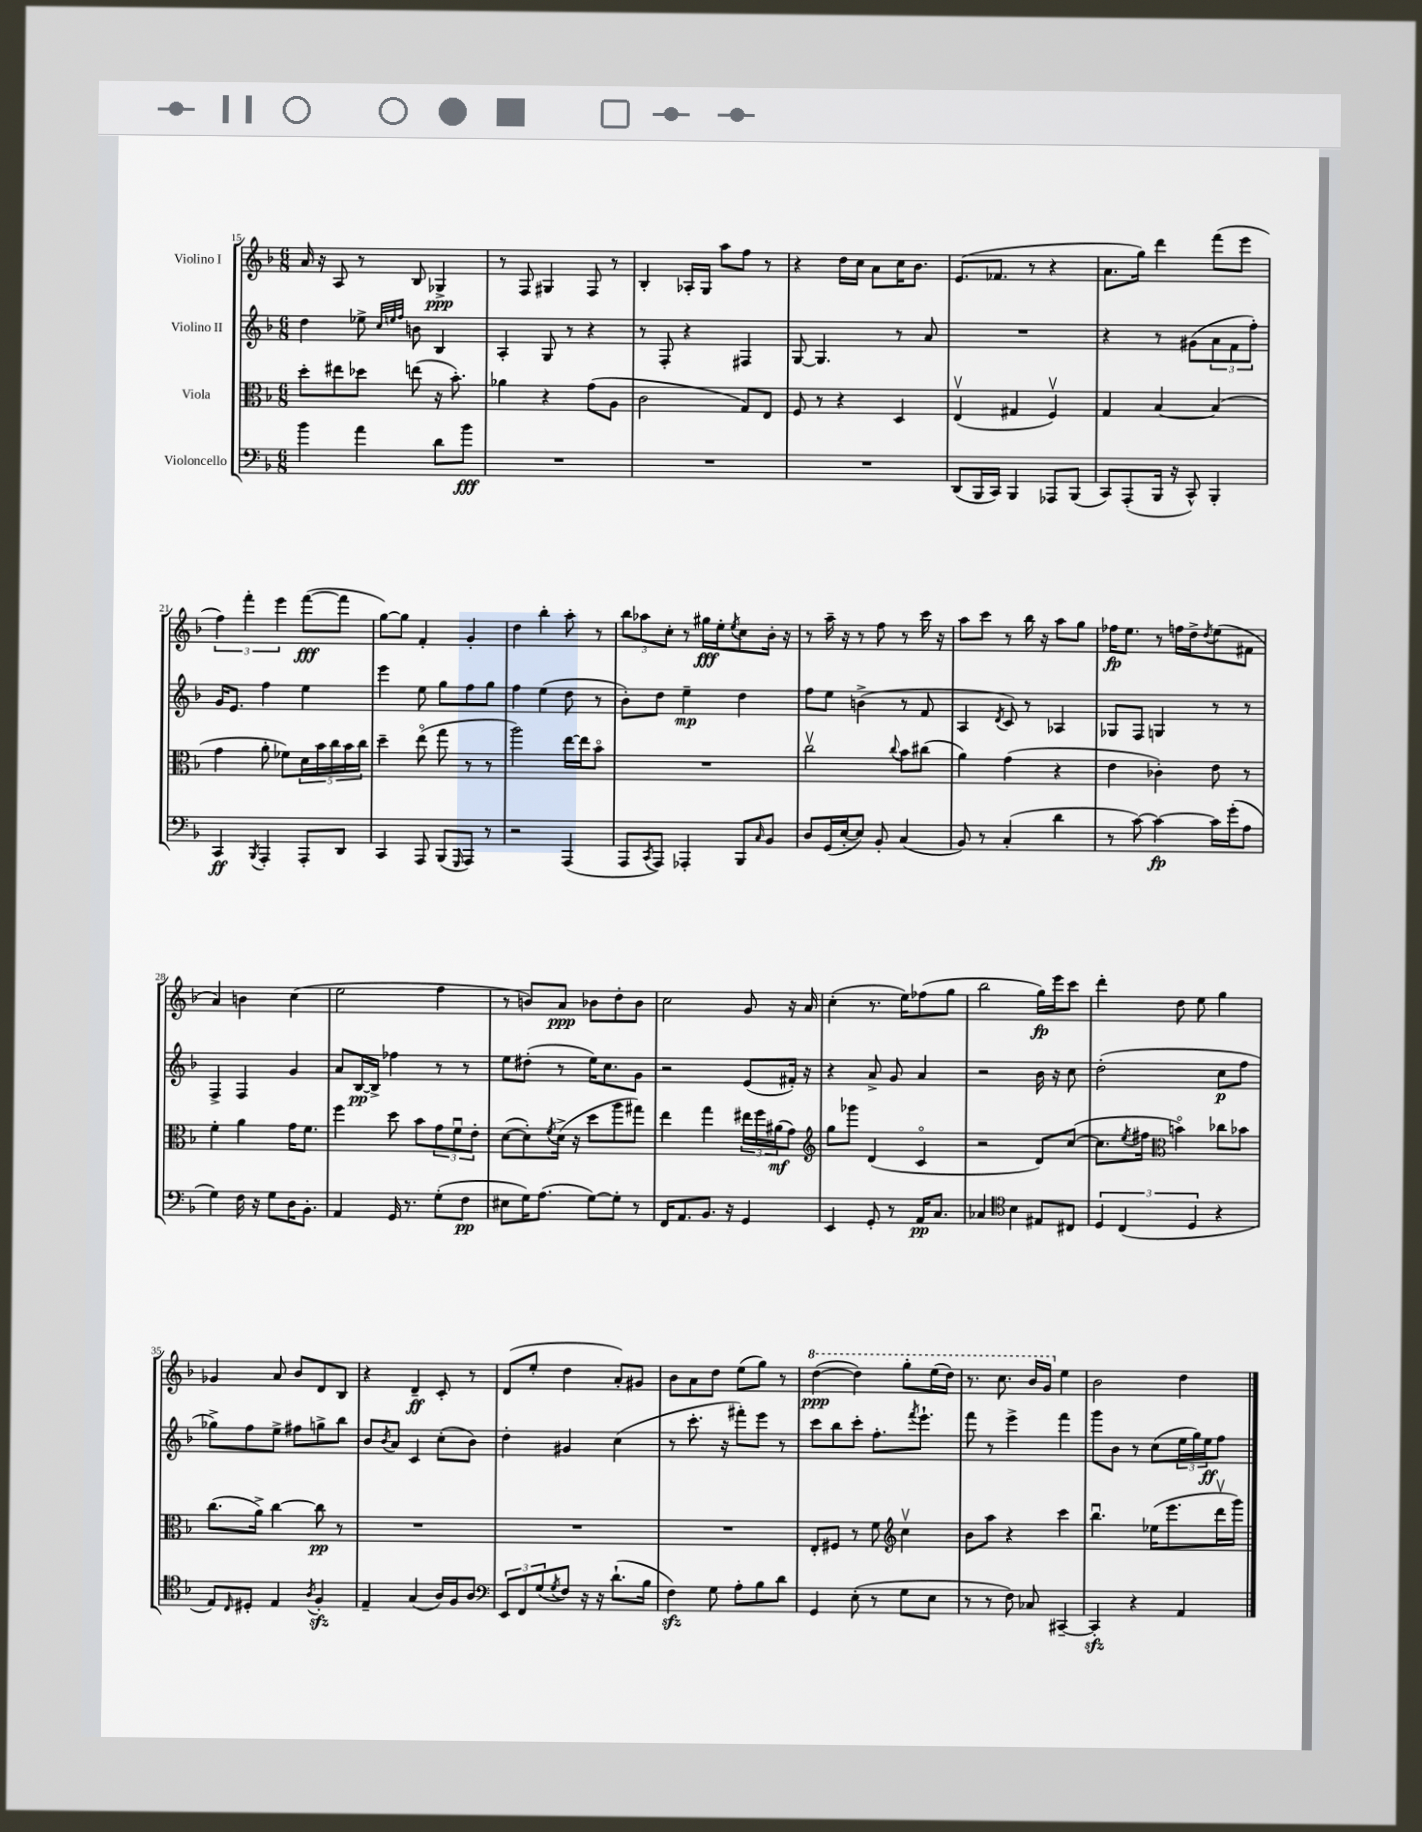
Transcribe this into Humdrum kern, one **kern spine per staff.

**kern	**kern	**kern	**kern
*staff4	*staff3	*staff2	*staff1
*clefF4	*clefC3	*clefG2	*clefG2
*k[b-]	*k[b-]	*k[b-]	*k[b-]
*M6/8	*M6/8	*M6/8	*M6/8
4b-	8dd'	4dd	16a
.	.	.	16r
.	8ee#	.	8A
4a	8dd-	8ee-^	8r
.	.	32qqcc	.
.	.	32qqee	.
.	.	32qqff	.
.	(8ee	8b	8B-
8d	16r	4B-	4G-^
.	8.b-')	.	.
8b-	.	.	.
=	=	=	=
2.r	4a-	4A'	8r
.	.	.	8F
.	4r	8G	4G#
.	.	8r	.
.	(8g	4r	8F
.	8A	.	8r
=	=	=	=
2.r	2c	8r	4B-'
.	.	8F'	.
.	.	4r	16A-'
.	.	.	16G
.	.	.	8aa
.	8G)	4F#	8ff
.	8E	.	8r
=	=	=	=
2.r	8F	[8G	4r
.	8r	4.G]	.
.	4r	.	16dd
.	.	.	16cc
.	.	.	8a
.	4D	8r	16cc
.	.	.	8.b-
.	.	8a	.
=	=	=	=
(8DD	(4Ev	2.r	(8.e
16BBB-	.	.	.
16CC)	.	.	8.f-
4BBB-	4G#	.	.
.	.	.	8r
8AAA-	4Fv)	.	4r
(8BBB-	.	.	.
=	=	=	=
8CC)	4G	4r	8.a
(8AAA'	.	.	.
.	.	.	16gg)
16BBB-	[4B-	8r	4ddd
16r	.	.	.
8CC^^)	.	(8g#	.
4BBB-'	(4B-]	12a	(8fff
.	.	12f	.
.	.	.	8eee
.	.	12ff')	.
=	=	=	=
4CC	4g	16g	6ff)
.	.	8.e	.
.	.	.	6fff'
8qBBB-	.	.	.
4AAA'	8a'	4ff	.
.	.	.	6eee
.	8f-)	.	.
8AAA'	20d	4ee	([8fff
.	20b-	.	.
.	20cc	.	.
8DD	.	.	8fff]
.	20b-	.	.
.	20cc	.	.
=	=	=	=
4CC	4dd~	4eee	[8gg)
.	.	.	8gg]
8AAA	(8eeo	8ee	4f'
(8BBB-	8gg	8gg	.
16qqGGG	.	.	.
8AAA)	8r	8ff	4g'
8r	8r	8gg	.
=	=	=	=
2r	2aa)	4ff	4dd
.	.	(4ee	4bb-'
(4AAA	[16ee	8dd	8aa'
.	16ee]	.	.
.	8b-o	8r	8r
=	=	=	=
8AAA	2.r	8b-')	12bb-
.	.	.	12aa-
8qCC	.	.	.
8AAA)	.	8dd	.
.	.	.	12cc'
4AAA-'	.	4ee~	8r
.	.	.	16gg#
.	.	.	16ee'
.	.	.	8qee
8BBB-	.	4dd	8cc
16qqC	.	.	.
8BB-	.	.	16b-'
.	.	.	16r
=	=	=	=
8D	2ccv	8ff	8r
(16GG	.	8ee	16aa~
[16E'	.	.	16r
8E])	.	(4b^	8r
8BB-'	.	.	8ff
.	8qqcc	.	.
(4C	8b-	8r	8r
.	(8cc#	8f	16ccc
.	.	.	16r
=	=	=	=
8BB-)	4a)	4A	8aa
8r	.	.	8ccc
.	.	8qd	.
(4C'	(4g	8c)	8r
.	.	8r	16bb-
.	.	.	16r
4d	4r	4A-	8aa
.	.	.	8gg
=	=	=	=
8r	4e	8G-	16ff-
.	.	.	8.ee
[8c)	.	8F	.
4c_	4c-')	4G	8r
.	.	.	16ff
.	.	.	16dd^
.	.	.	8qdd
16c]	8e	8r	(8ee
(16g'	.	.	.
8A	8r	8r	8f#
=	=	=	=
4G)	4f'	4F^	4a)
16F	4a	4F	4b
16r	.	.	.
8G	.	.	.
16D	16g	4g	(4cc
8.BB-'	8.f	.	.
=	=	=	=
4AA	4ff	8a	2ee
.	.	[16B-	.
.	.	16B-^]	.
16GG	8dd	4ff-	.
8.r	.	.	.
.	8b-	.	.
(8G'	12g	8r	4ff
.	12fu	.	.
8F	.	8r	.
.	12e'	.	.
=	=	=	=
8E#	([8d	8ee	8r
16G)	8d'])	(8dd#'	8b)
(8.A	.	.	.
.	8qf	.	.
.	(16d^	8r	8a
.	16r	.	.
[8G)	8dd	16ee)	8b-
.	.	8.cc	.
8G']	8aa	.	8dd'
8r	8gg#)	8g	8b-
=	=	=	=
16FF	4ee	2r	2cc
8.AA	.	.	.
8.BB-	4gg	.	.
16r	.	.	.
4GG	24ee#	(8e	8g
.	24ff	.	.
.	(24a#	.	.
.	8g)	16f#')	16r
.	.	16r	16a
=	=	=	=
*	*clefG2	*	*
4EE	8gg	4r	(4cc'
.	8ggg-	.	.
8GG'	(4d	8a^	8.r
8r	.	8g	.
.	.	.	16ee)
16AA	4co	4a	(8ff-
8.C	.	.	.
.	.	.	8gg
=	=	=	=
4C-	2r	2r	2bb-
*clefC4	*	*	*
4B-	.	.	.
8E#	8d)	16b-	16gg)
.	.	16r	16eee
8C#	([8cc	8cc	8ccc
=	=	=	=
6D	8.cc]	(2dd'	4ddd'
(6C	.	.	.
.	8qee	.	.
.	16ff#	.	.
*	*clefC3	*	*
.	4bo)	.	8dd
6D	.	.	.
.	.	.	8ee
4r	8cc-	8cc	4gg
.	8b-	8ff	.
=	=	=	=
8E)	(8.cc	8gg-^)	4g-
16qqC	.	.	.
8D#'	.	8ff	.
.	16a^)	.	.
4E	[4cc	8ee^	8a
.	.	8ff#	8b-
8qA	.	.	.
4F'	8cc]	8gg^	8d
.	8r	8bb-	8B-
=	=	=	=
4E~	2.r	8b-	4r
.	.	8qb-	.
.	.	8a	.
(4G	.	4c	4d~
16A)	.	(8cc'	8c'
16F	.	.	.
8A	.	8b-)	8r
=	=	=	=
*clefF4	*	*	*
12EE	2.r	4dd'	(8d
12FF	.	.	.
.	.	.	8ee'
(12G	.	.	.
8qG	.	.	.
8F)	.	4g#	4dd
16r	.	.	.
16r	.	.	.
(8.d`	.	(4cc	8a')
.	.	.	8g#
16B-	.	.	.
=	=	=	=
4F)	2.r	8r	8b-
.	.	8.ccc'	8a
8G	.	.	8dd
.	.	16r	.
8A'	.	8fff#')	(8ee
8B-	.	8eee	8gg)
8d	.	8r	8r
=	=	=	=
4GG	8E'	8ccc	([4ddd
.	8F#	8bb-	.
(8E'	8r	8ccc'	4ddd])
8r	8f	8.ff'	.
*	*clefG2	*	*
8G	4ccv	.	8ggg'
.	.	8qfff	.
.	.	8.eee`	.
8E	.	.	(16eee
.	.	.	16ddd)
=	=	=	=
8r	8b-	8fff	8.r
8r	8aa	8r	.
.	.	.	8.ccc
8F)	4r	4eee^	.
8C-	.	.	16bb-
.	.	.	16gg
[4CC#~	4ccc	4fff	4ee
=	=	=	=
4CC#']	4.bb-u	8ggg	2b-
.	.	8b-	.
4r	.	8r	.
.	(16ee-	(8cc	.
.	8.eee	.	.
4AA	.	24ee	4dd
.	.	24gg)	.
.	.	24ee	.
.	16dddv	8ff	.
.	16ggg)	.	.
==	==	==	==
*-	*-	*-	*-
